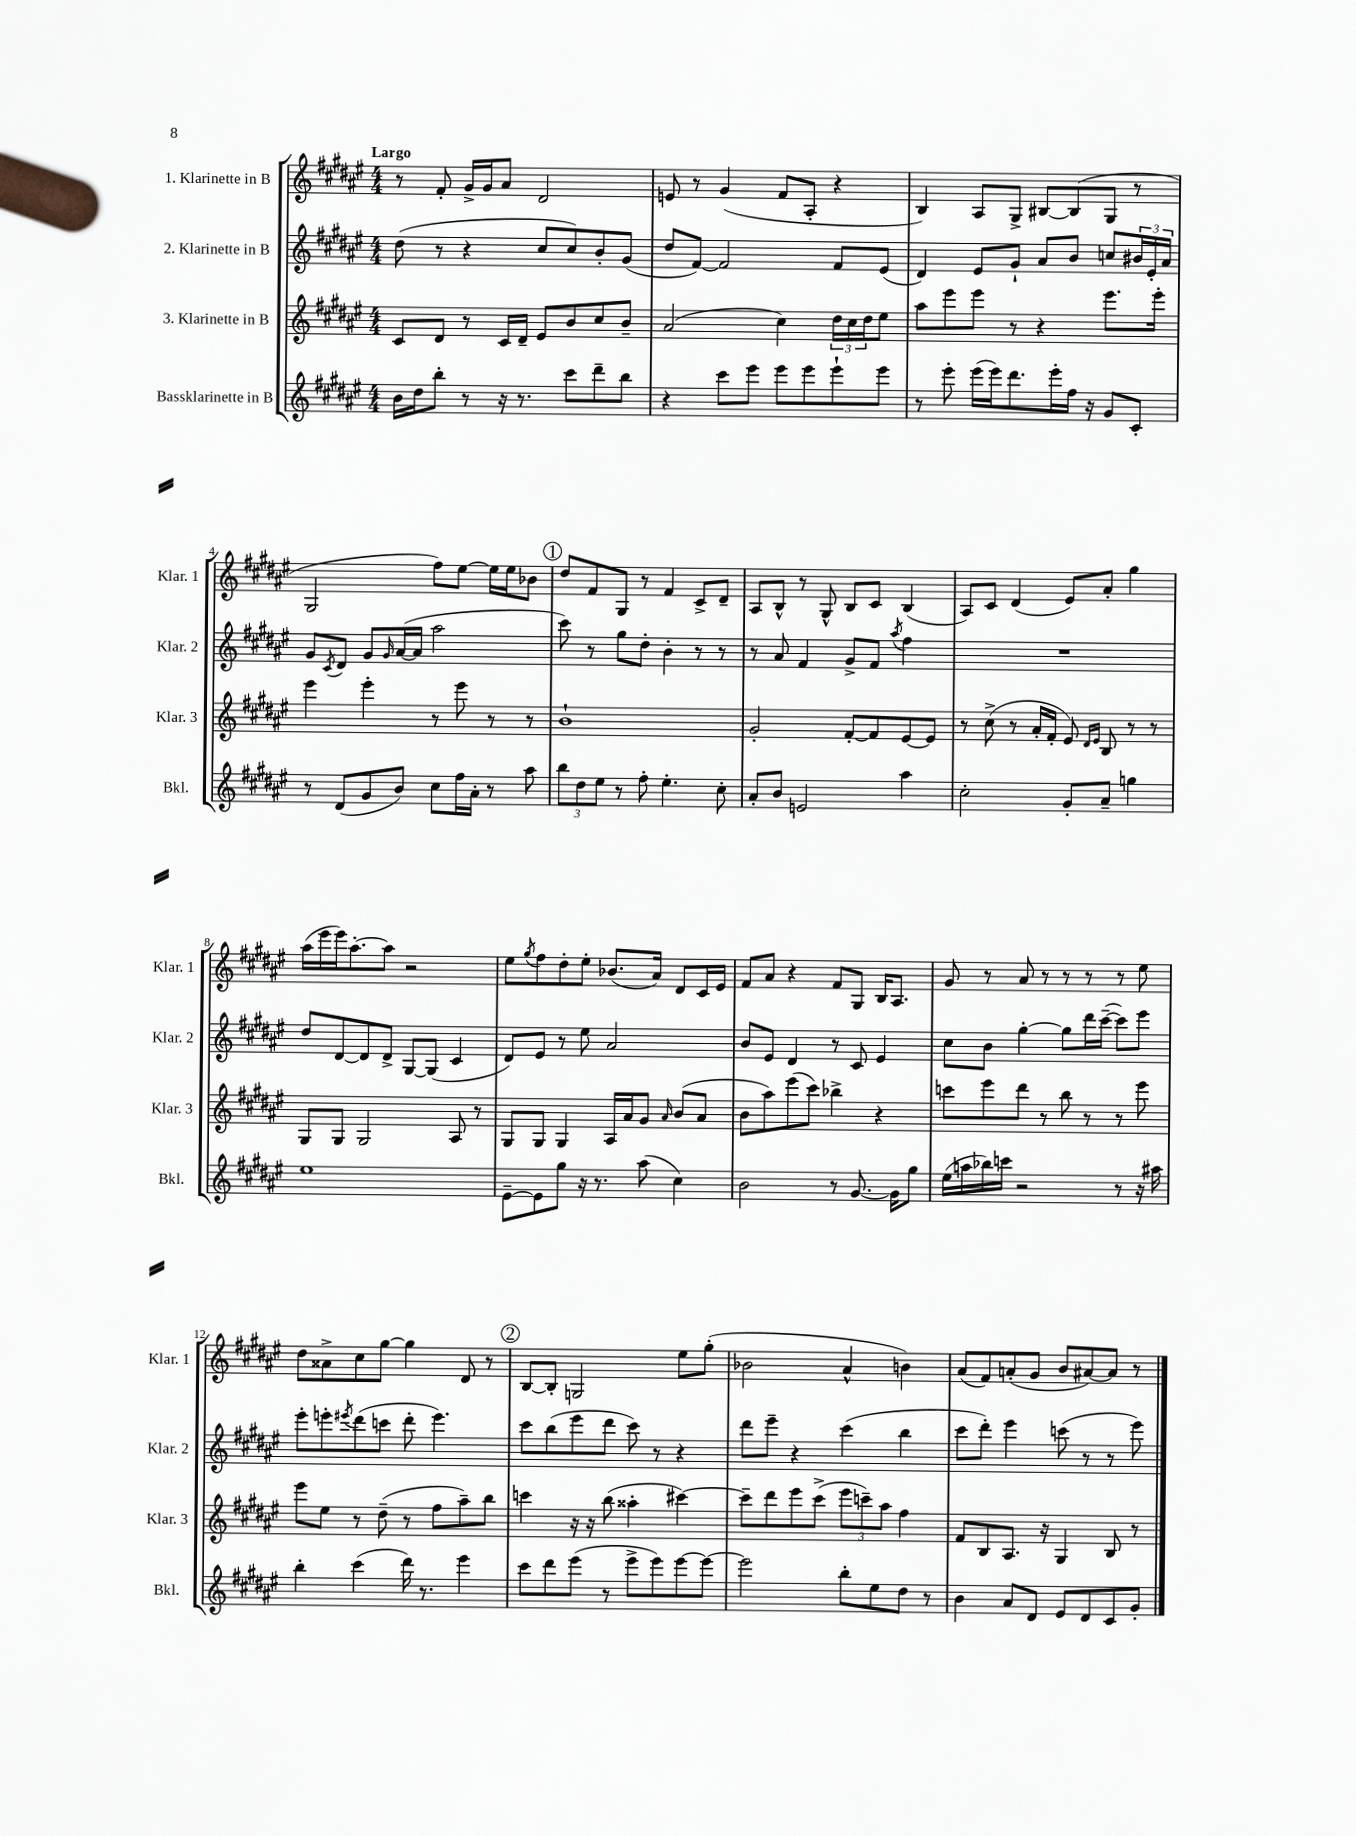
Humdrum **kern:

**kern	**kern	**kern	**kern
*part4	*part3	*part2	*part1
*staff4	*staff3	*staff2	*staff1
*I"Bassklarinette in B	*I"3. Klarinette in B	*I"2. Klarinette in B	*I"1. Klarinette in B
*I'Bkl.	*I'Klar. 3	*I'Klar. 2	*I'Klar. 1
*clefG2	*clefG2	*clefG2	*clefG2
*k[f#c#g#d#a#e#]	*k[f#c#g#d#a#e#]	*k[f#c#g#d#a#e#]	*k[f#c#g#d#a#e#]
*M4/4	*M4/4	*M4/4	*M4/4
=1	=1	=1	=1
!	!	!	!LO:TX:a:B:t=Largo
16b\LL	8c#/L	(8dd#\	8r
16dd#\J	.	.	.
8bb'\J	8d#/J	8r	8f#'/
8r	8r	4r	16g#^/LL
.	.	.	16g#/J
16r	16c#/LL	.	8a#/J
8.r	16d#~/JJ	.	.
.	8e#/L	8cc#/L	2d#/
8ccc#\L	8b/	8cc#/)	.
8ddd#~\	8cc#/	8b'/	.
8bb\J	8b~/J	(8g#/J	.
=2	=2	=2	=2
4r	(2a#/	8dd#/L	8en/
.	.	[8f#/J)	8r
8ccc#\L	.	2f#/]	(4g#/
8eee#\J	.	.	.
8eee#\L	4cc#\)	.	8f#/L
8eee#\	.	.	8A#'/J
8eee#`\	24dd#\LL	8f#/L	4r
.	24cc#\	.	.
.	24dd#\J	.	.
8eee#\J	8ee#\J	(8e#/J	.
=3	=3	=3	=3
8r	8aa#\L	4d#/)	4B/)
8eee#'\	8eee#\	.	.
(16eee#\LL	8eee#\J	8e#/L	8A#/L
16eee#\J)	.	.	.
8.ddd#\	8r	8g#`/J	8G#^/J
.	4r	8a#/L	[8B#X/L
16eee#'\L	.	.	.
16ff#\JJ	.	8b/J	(8B#/]
16r	.	.	.
8g#/L	8.eee#\L	8ccn/L	8G#/J
8c#'/J	.	24b#X/L	8r
.	.	24e#'/	.
.	16eee#'\Jk	.	.
.	.	24a#/JJ	.
!!LO:LB:g=z
=4	=4	=4	=4
8r	4eee#\	8g#/L	2G#/
.	.	8qc#/	.
(8d#/L	.	8d#/J	.
8g#/	4eee#'\	8g#/L	.
.	.	16qqg#/	.
8b/J)	.	([16a#/L	.
.	.	16a#/JJ]	.
8cc#\L	8r	2aa#\	8ff#\L)
16ff#\L	8eee#\	.	[8ee#\J
16a#'\JJ	.	.	.
8r	8r	.	16ee#\LL]
.	.	.	16ee#\J
8aa#\	8r	.	8b-X\J
!!LO:REH:place=s1:t=1
=5	=5	=5	=5
12bb\L	1b`	8ccc#\)	8dd#/L
12dd#\	.	.	.
.	.	8r	8f#/
12ee#\J	.	.	.
8r	.	8gg#\L	8G#/J
8ff#'\	.	8dd#'\J	8r
4.ee#'\	.	4b'\	4f#/
.	.	8r	8c#^/L
8cc#'\	.	8r	8d#~/J
=6	=6	=6	=6
8a#'/L	2g#'/	8r	8A#/L
8b/J	.	8a#/	8B^^/J
2en/	.	4f#/	8r
.	.	.	8G#^^/
.	[8f#'/L	8g#^/L	8B/L
.	8f#/]	8f#/J	8c#/J
.	.	8qaa#/	.
4aa#\	[8e#/	4ff#\	(4B/
.	8e#/J]	.	.
=7	=7	=7	=7
2cc#'\	8r	1r	8A#/L)
.	(8cc#^\	.	8c#/J
.	8r	.	(4d#/
.	16a#'/LL	.	.
.	16f#'/JJ	.	.
8g#'/L	8e#/)	.	8e#/L)
.	16qqd#/LL	.	.
.	16qqe#/JJ	.	.
8a#~/J	8B/	.	8a#'/J
4ggn\	8r	.	4gg#\
.	8r	.	.
!!LO:LB:g=z
=8	=8	=8	=8
1ee#	8G#/L	8dd#/L	(16aa#\LL
.	.	.	16eee#\
.	8G#/J	[8d#/	16eee#\J)
.	.	.	[8.aa#'\
.	2G#/	8d#/]	.
.	.	8d#^/J	8aa#\J]
.	.	[8G#/L	2r
.	.	(8G#/J]	.
.	8A#/	4c#/	.
.	8r	.	.
=9	=9	=9	=9
[8e#~\L	8G#/L	8d#/L)	8ee#\L
.	.	.	8qgg#/
8e#\]	8G#/J	8e#/J	8ff#\
8gg#\J	4G#/	8r	8dd#'\
16r	.	8ee#\	8ee#'\J
8.r	.	.	.
.	16A#/LL	2a#/	(8.b-X/L
.	16a#/J	.	.
(8aa#\	8g#/J	.	.
.	.	.	16a#/Jk)
.	16qqa#/	.	.
4cc#\)	(8b/L	.	8d#/L
.	8a#/J	.	16c#/L
.	.	.	16e#/JJ
=10	=10	=10	=10
2b\	8b\L	8b/L	8f#/L
.	8aa#\)	8e#/J	8a#/J
.	(8eee#\	4d#/	4r
.	8ccc#\J)	.	.
8r	4bb-X^\	8r	8f#/L
[8.g#/	.	8c#/	8G#/J
.	4r	4e#/	16B/KL
16g#\KL]	.	.	8.A#/J
8gg#\J	.	.	.
=11	=11	=11	=11
(16ee#\LL	8cccn\L	8cc#\L	8g#/
16aan\	.	.	.
16bb-X\)	8eee#\	8b\J	8r
16cccn\JJ	.	.	.
2r	8ddd#\J	[4gg#'\	8a#/
.	8r	.	8r
.	8bb\	8gg#\L]	8r
.	8r	16ddd#\L	8r
.	.	([16ccc#~\JJ	.
8r	8r	8ccc#\L])	8r
16r	8eee#\	8eee#\J	8ee#\
16aa#X\	.	.	.
!!LO:LB:g=z
=12	=12	=12	=12
4bb'\	8eee#\L	8eee#'\L	8dd#\L
.	8ee#\J	8eeen'\	8a##X^\
.	.	8qeee#X/	.
(4ccc#\	8r	(8ddd#\	8cc#\
.	(8dd#~\	8cccn\J	[8gg#\J
16ddd#\)	8r	8ddd#'\	4gg#\]
8.r	.	.	.
.	8ff#\L	4.eee#\)	.
4eee#\	8aa#~\)	.	8d#/
.	8bb\J	.	8r
!!LO:REH:place=s1:t=2
=13	=13	=13	=13
8ccc#\L	4cccn\	8ccc#\L	[8B/L
8ddd#\	.	(8bb\	8B'/J]
(8eee#\J	16r	8eee#\	2Gn/
.	16r	.	.
8r	(8bb\	8ddd#\J	.
8eee#^\L	4aa##X'\	8ccc#\)	.
8eee#\)	.	8r	.
[8eee#\	[4ccc#X\)	4r	8ee#\L
8eee#\J_	.	.	(8gg#'\J
=14	=14	=14	=14
2eee#\]	8ccc#~\L]	8ddd#\L	2b-X\
.	8ddd#\	8eee#~\J	.
.	8eee#\	4r	.
.	(8ccc#^\J	.	.
8bb'\L	12eee#\L	(4ccc#\	4a#^^/
.	12cccn~\)	.	.
8ee#\	.	.	.
.	12aa#\J	.	.
8dd#\J	4ff#\	4bb\	4bn\)
8r	.	.	.
=15	=15	=15	=15
4b\	8f#/L	8ccc#\L	(8a#/L
.	8B/	8ddd#'\J)	8f#/)
8a#/L	8.A#/J	4eee#\	(8an'/
8d#/J	.	.	8g#/J
.	16r	.	.
8e#/L	4G#/	(8cccn\	8b/L
8d#/	.	8r	[8a#X/)
8c#/	8B/	8r	8a#/J]
8g#'/J	8r	8eee#\)	8r
==	==	==	==
*-	*-	*-	*-
